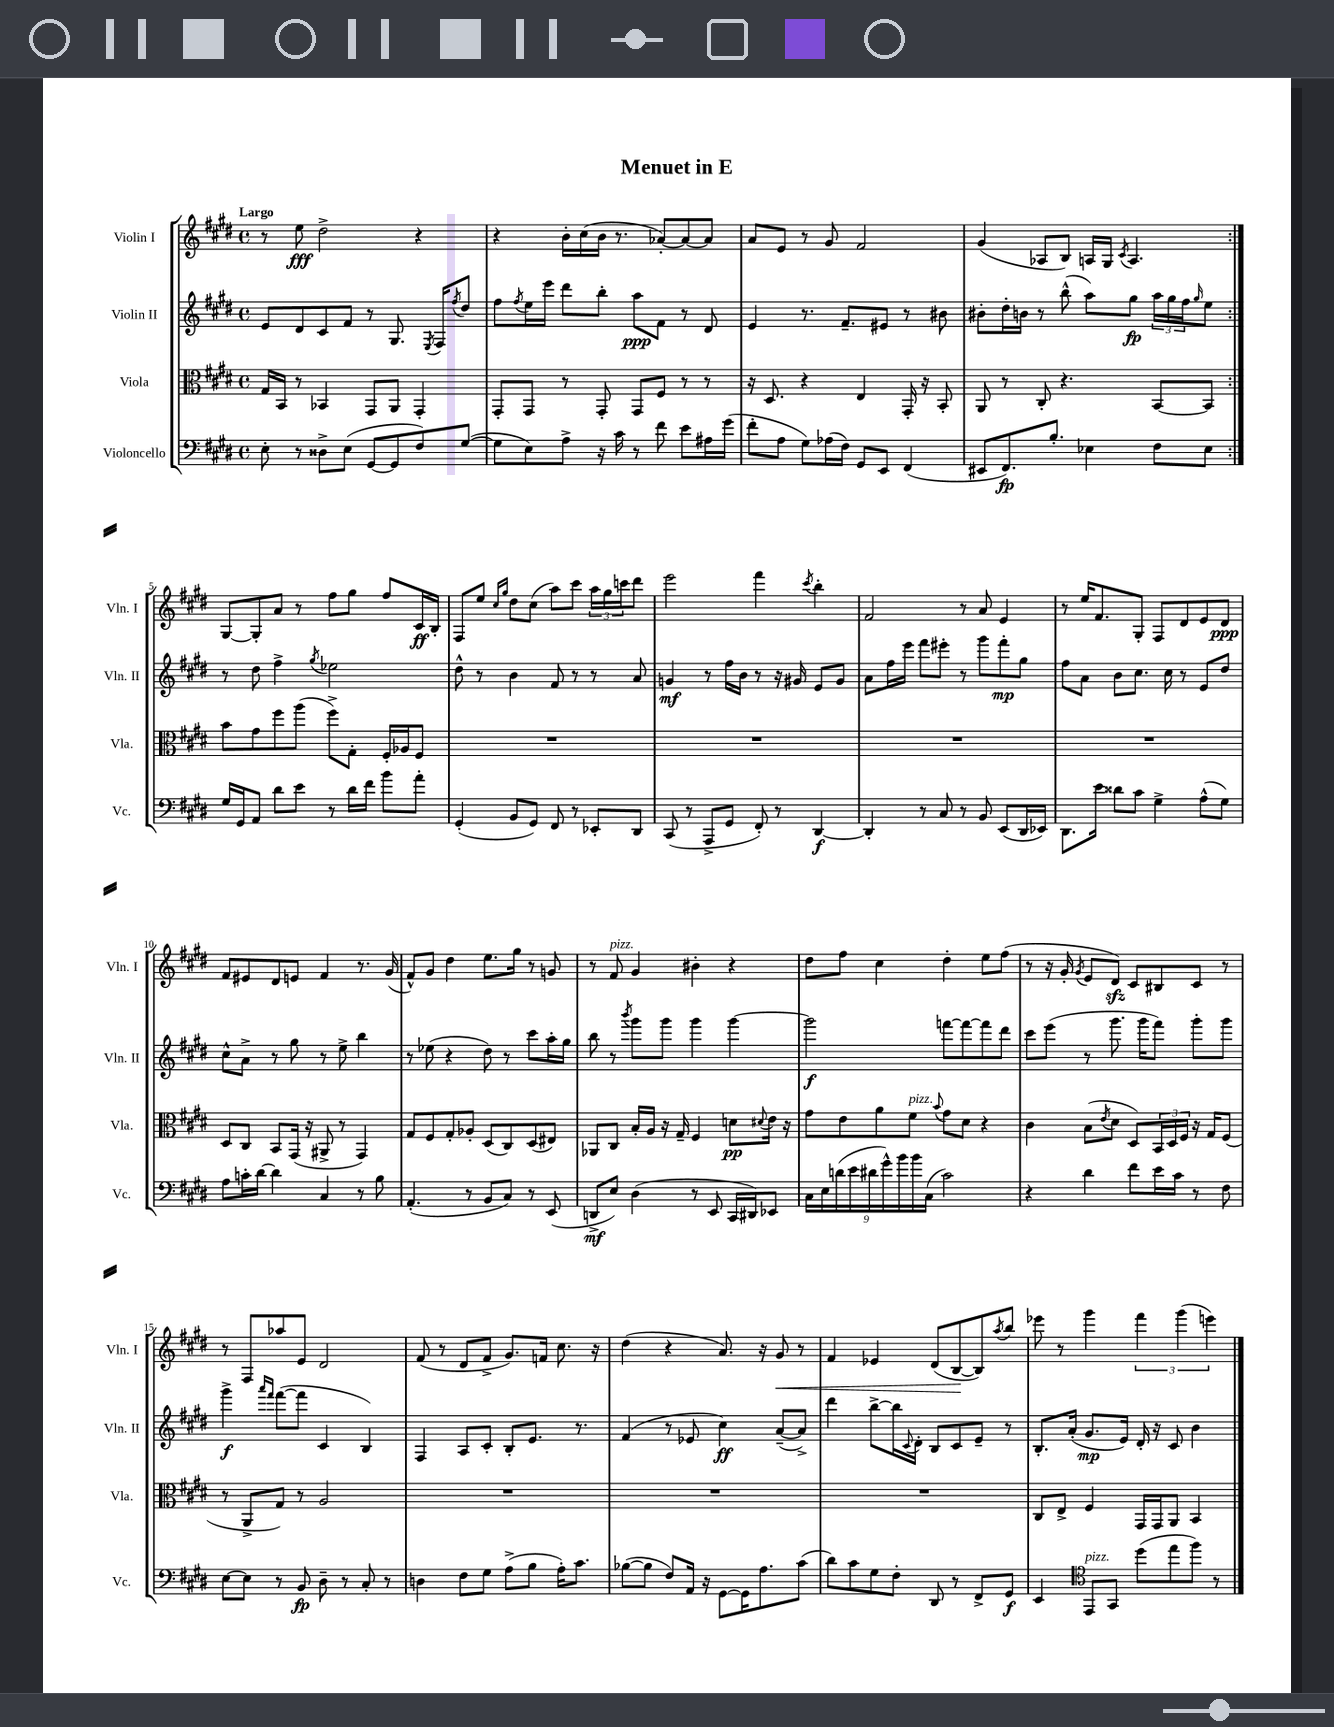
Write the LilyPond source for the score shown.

\header { title = "Menuet in E" }
<<
\new StaffGroup <<
\new Staff = "s0" \with { instrumentName = "Violin I" shortInstrumentName = "Vln. I" } {
    \clef treble \key e \major \defaultTimeSignature \time 4/4 \tempo "Largo"
    \repeat volta 2 { r8 e''8\fff dis''2-> r4 |
    r4 b'16-. cis''16( b'16 r8. aes'8~-.) aes'8~ aes'8 |
    a'8 e'8 r8 gis'8 fis'2 |
    gis'4( aes8 b8) a16 gis16 \acciaccatura { cis'8 } a4. | }
    gis8~ gis8-. a'8 r8 fis''8 gis''8 fis''8 cis'16\ff b16-. |
    fis8 e''8 \grace { cis''16 gis''16 } dis''8 cis''8( a''8) cis'''8 \tuplet 3/2 { a''16 gis''16 c'''16 } dis'''8 |
    e'''2 fis'''4 \acciaccatura { cis'''8 } b''4-. |
    fis'2 r8 a'8 e'4 |
    r8 e''16 fis'8. gis8-. fis8 dis'8 e'8 dis'8\ppp |
    fis'8 eis'8 dis'8 e'8 fis'4 r8. gis'16( |
    fis'8-^) gis'8 dis''4 e''8. gis''16 r8 g'8 |
    r8 fis'8^\markup { \italic "pizz." } gis'4 bis'4-. r4 |
    dis''8 fis''8 cis''4 dis''4-. e''8 fis''8( |
    r8 r16 gis'16-. \acciaccatura { gis'8 } e'8 dis'8\sfz) cis'8 bis8 cis'8 r8 |
    r8 fis8 aes''8 e'8 dis'2 |
    fis'8( r8 dis'8 fis'8-> gis'8.) f'16 cis''8. r16 |
    dis''4( r4 a'8.) r16 gis'8\< r8 |
    fis'4 ees'4 dis'8( b8~\! b8) \acciaccatura { a''8 } b''8 |
    ees'''8 r8 gis'''4 \tuplet 3/2 { fis'''4 gis'''4( e'''4) } \bar "|." |
}
\new Staff = "s1" \with { instrumentName = "Violin II" shortInstrumentName = "Vln. II" } {
    \clef treble \key e \major \defaultTimeSignature \time 4/4
    \repeat volta 2 { e'8 dis'8 cis'8 fis'8 r8 gis8. \acciaccatura { e8 } fis16 \acciaccatura { fis''8 } dis''8 |
    fis''8 \acciaccatura { fis''8 } e''16 e'''16 dis'''8 b''8-. a''8\ppp fis'8 r8 dis'8 |
    e'4 r8. fis'8.-- eis'8 r8 bis'8 |
    bis'8-. dis''16-. b'16 r8 b''8-^( a''8) gis''8\fp \tuplet 3/2 { a''16 gis''16 fis''16 } \grace { gis''16 } e''8 | }
    r8 dis''8 fis''4-> \acciaccatura { gis''8 } ees''2 |
    dis''8-^ r8 b'4 fis'8 r8 r8 a'8 |
    g'4\mf r8 fis''16 b'16 r8 r16 gis'16 e'8 gis'8 |
    a'8 fis''16 e'''16 fis'''8 eis'''8-. r8 gis'''8 fis'''8-.\mp gis''8 |
    fis''8 a'8 b'8 cis''8. cis''16 r8 e'8 dis''8 |
    cis''8-^ a'8-> r8 gis''8 r8 e''8-> b''4 |
    r8 ees''8( r4 dis''8) r8 cis'''8 a''16-. gis''16 |
    b''8 r8 \acciaccatura { b'''8 } gis'''8 gis'''8 gis'''4 gis'''4~ |
    gis'''2\f f'''8~ f'''8~ f'''8 dis'''8 |
    cis'''8 e'''8( r8 gis'''8. gis'''16 fis'''8) gis'''8-. gis'''8 |
    gis'''4->\f \grace { a'''16 fis'''16 } fis'''8~( fis'''8 cis'4 b4) |
    fis4 a8 cis'8-. b8-. e'8. r8. |
    fis'4( r8 ees'8 cis''4\ff) a'8~--( a'8->) |
    dis'''4 b''8~-> b''16 \appoggiatura { cis'8 } dis'16-. b8 cis'8 e'8-- r8 |
    b8.-. a'16-.( gis'8.\mp e'16) dis'16-. r16 cis'8 b'4 \bar "|." |
}
\new Staff = "s2" \with { instrumentName = "Viola" shortInstrumentName = "Vla." } {
    \clef alto \key e \major \defaultTimeSignature \time 4/4
    \repeat volta 2 { gis16 b,16 r8 bes,4 gis,8 a,8 gis,4-. |
    gis,8-. gis,8 r8 gis,8-. gis,8 fis8 r8 r8 |
    r16 dis8. r4 e4 gis,16-. r16 b,8-. |
    a,8 r8 cis8-. r4. b,8~ b,8 | }
    b'8 gis'8 fis''8 a''8( fis''8->) gis8-. fis16-. aes16 fis8 |
    R1 |
    R1 |
    R1 |
    R1 |
    dis8 cis8 b,8 gis,16( r16 ais,8-> r8 gis,4) |
    gis8 fis8 gis8-. aes8-. dis8( cis8) dis8( eis8) |
    aes,8 cis8 b16-. a16 r16 gis16-- fis4 d'8\pp \appoggiatura { dis'8 } e'16 r16 |
    gis'8 e'8 a'8 fis'8^\markup { \italic "pizz." } \appoggiatura { b'8 } gis'8 dis'8 r4 |
    cis'4 b8( \acciaccatura { e'8 } dis'8 dis8) \tuplet 3/2 { b,16 dis16 fis16 } r16 gis16 fis8( |
    r8 a,8-> gis8) r8 a2 |
    R1 |
    R1 |
    R1 |
    cis8 e8-> fis4 gis,16 gis,16 a,8 b,4 \bar "|." |
}
\new Staff = "s3" \with { instrumentName = "Violoncello" shortInstrumentName = "Vc." } {
    \clef bass \key e \major \defaultTimeSignature \time 4/4
    \repeat volta 2 { e8-. r8 disis8-> e8( gis,8~ gis,8 fis8) gis8~( |
    gis8 e8) a8-> r16 cis'16 r8 fis'8 e'8 ais16 gis'16( |
    fis'8-. a8 gis8) aes16( fis16) gis,8 e,8 fis,4( |
    eis,8 fis,8.\fp) b8.-. ees4 fis8 ees8 | }
    gis16 gis,16 a,8 dis'8 e'8 r8 dis'16 fis'16 b'8 a'8-. |
    gis,4-.( b,8 gis,8) fis,8 r8 ees,8-. dis,8 |
    cis,8( r8 a,,8-> gis,8 fis,8-.) r8 dis,4~\f |
    dis,4-. r8 cis8 r8 b,8 e,8( dis,16 ees,16) |
    dis,8. e'16 disis'8 cis'8 gis4-> a8-^( gis8) |
    a8 c'16-. dis'16~ dis'4 cis4 r8 b8 |
    a,4.-.( r8 b,8 cis8) r8 e,8( |
    d,8->\mf e8) dis4( r8 e,8 cis,16 dis,16) ees,8 |
    \tuplet 9/8 { cis16 e16 d'16( e'16 dis'16 gis'16-^) b'16 b'16 cis16( } cis'2) |
    r4 dis'4 fis'8 e'16 cis'16 r8 fis8 |
    e8~ e8 r8 b,8\fp dis8-- r8 cis8-. r8 |
    d4 fis8 gis8 a8->( b8 a16-.) cis'8. |
    bes8~( bes8 fis8) a,16 r16 gis,8~ gis,16 a8. cis'8( |
    dis'8) cis'8 gis8 fis8-. dis,8 r8 fis,8-> gis,8\f |
    e,4 \clef tenor e,8^\markup { \italic "pizz." } gis,8 dis''8( e''8 fis''8) r8 \bar "|." |
}
>>
>>
